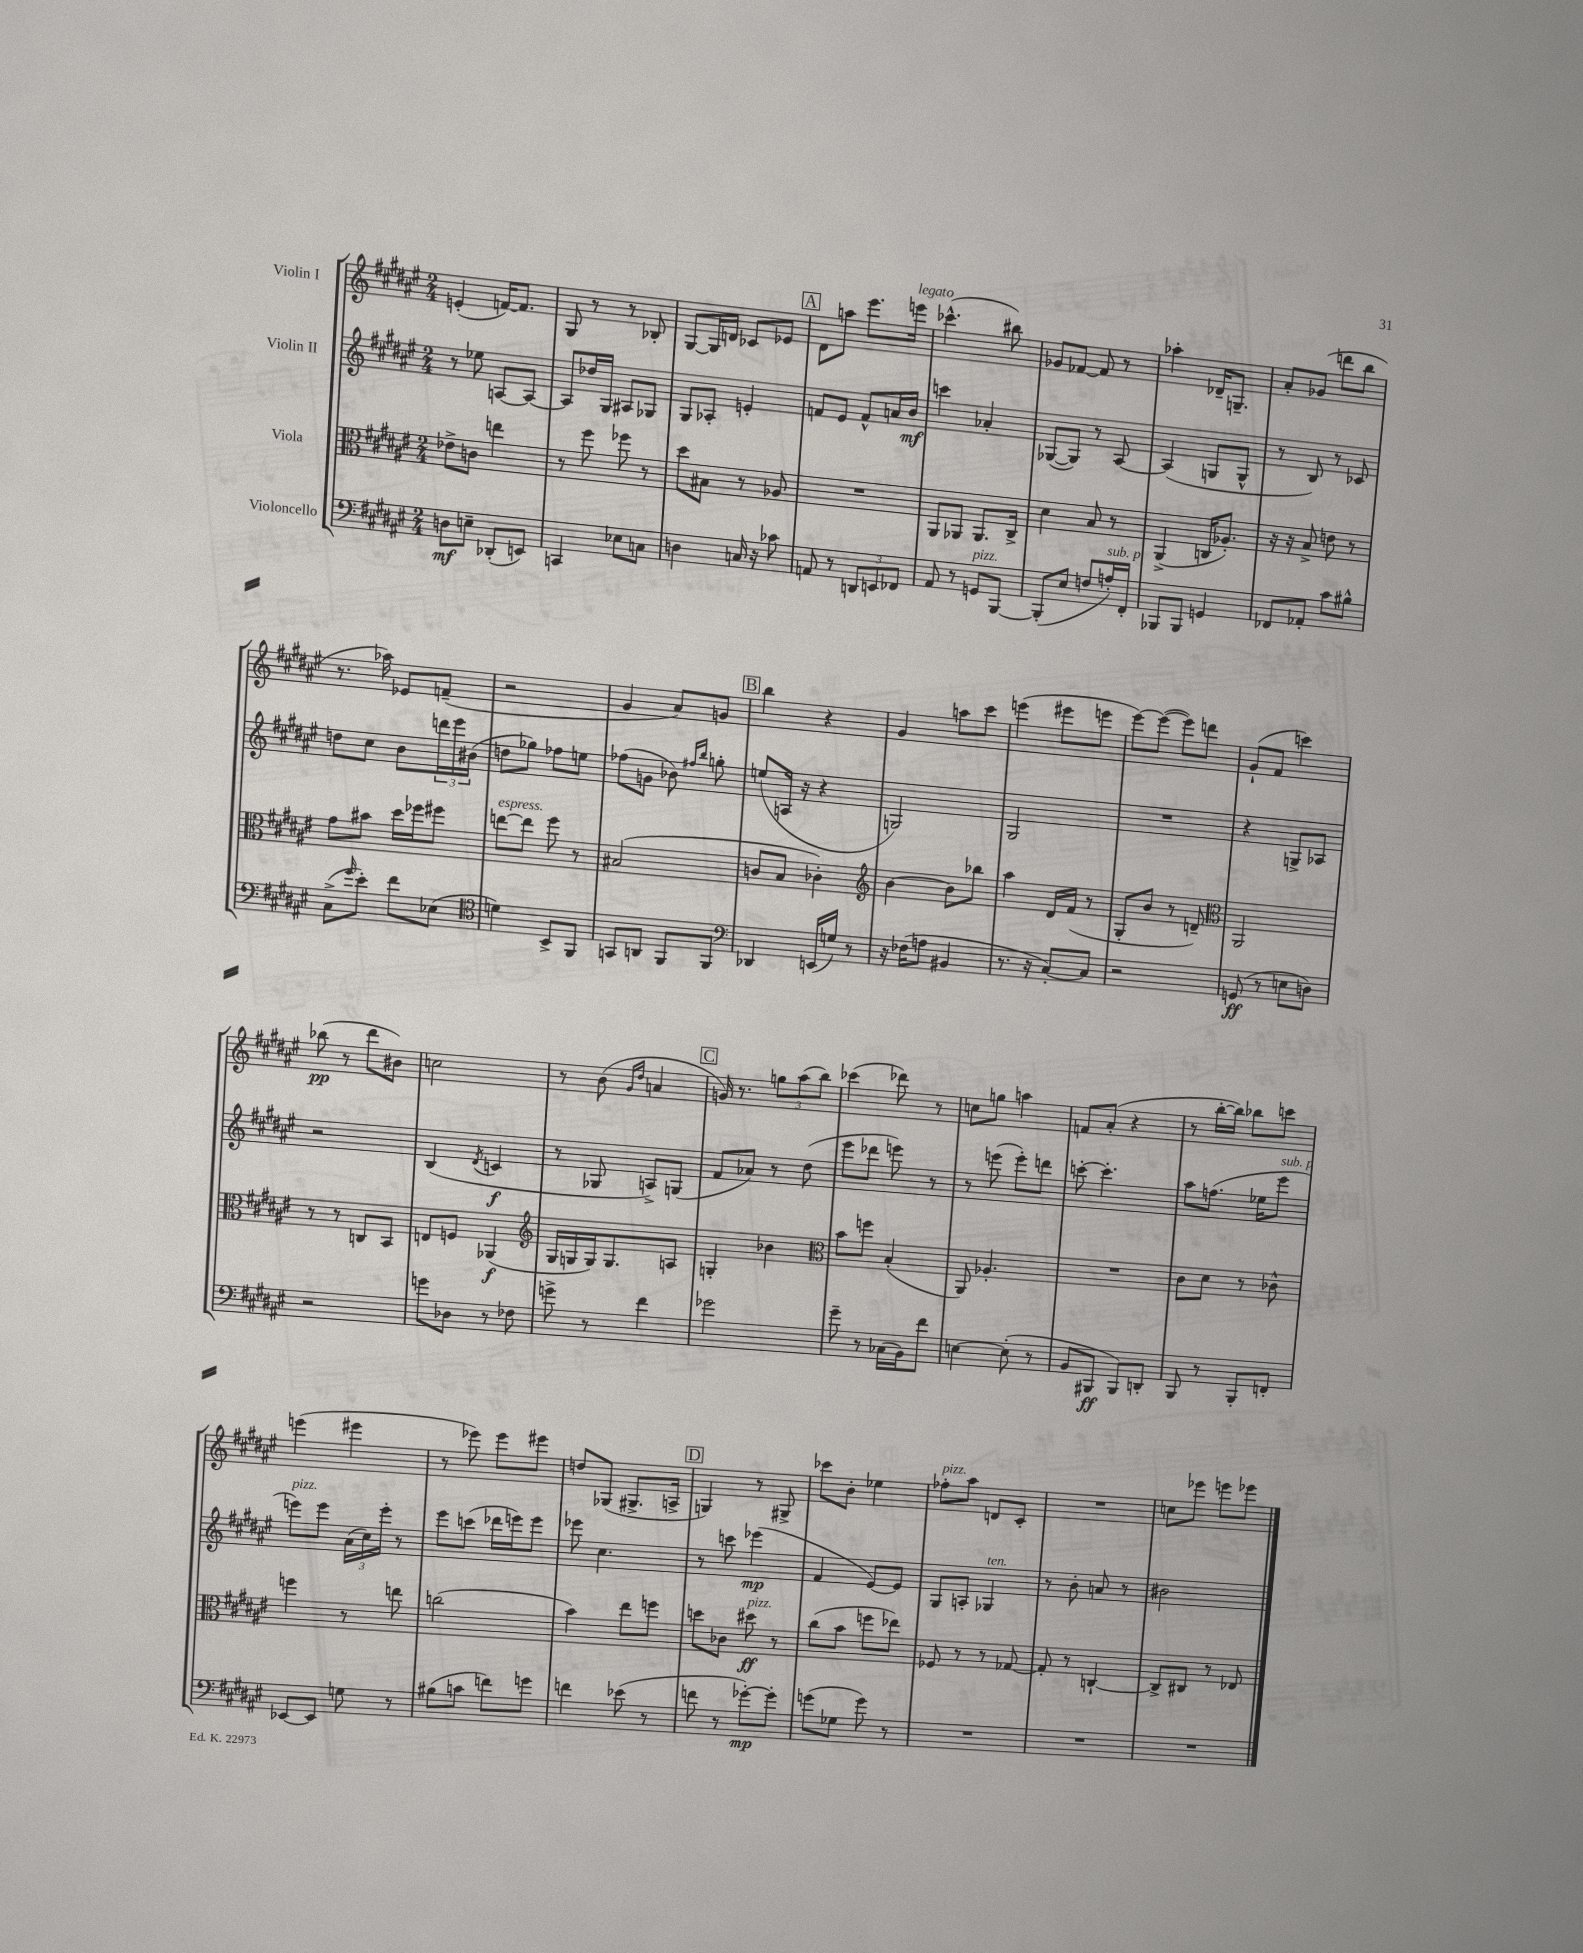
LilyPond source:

<<
\new StaffGroup <<
\new Staff = "s0" \with { instrumentName = "Violin I" } {
    \clef treble \key fis \major \numericTimeSignature \time 2/4
    e'4-.( f'16~) f'8. |
    gis8 r8 r8 bes8-. |
    gis8~ gis16 d'16 ces'8 ees'8 |
    \mark \markup { \box "A" } dis'8 a''8 eis'''8. e'''16^\markup { \italic "legato" } |
    ces'''4.-^( bis''8) |
    ges'8 fes'8~ fes'8 r8 |
    aes''4-. des'16-- g8.-- |
    ais'8-. ges'8( d'''8 b''8 |
    r8. aes''16) ees'8 f'8--( |
    r2 |
    gis'4 ais'8) g'8 |
    \mark \markup { \box "B" } b''4 r4 |
    gis'4 a''8 cis'''8 |
    e'''4( eis'''8 e'''8 |
    eis'''8~) eis'''8~( eis'''8) d'''8 |
    gis'8-!( fis'8 c'''4) |
    bes''8\pp( r8 dis'''8 bis'8) |
    c''2 |
    r8 b'8( \grace { gis'16 dis''16 } a'4 |
    \mark \markup { \box "C" } g'16) r8. \tuplet 3/2 { g''8 ais''8( b''8) } |
    ces'''4( des'''8) r8 |
    c''8 g''8 a''4 |
    f'8 ais'8-.( r4 |
    r8 b''16~-. b''16) bes''8 c'''8 |
    e'''4( eis'''4 |
    r8 ees'''8) ees'''8 eis'''8 |
    d''8 ges8( gis8.-> a16-> |
    \mark \markup { \box "D" } g4) r8 gis8-> |
    ces'''8 b'8-. ees''4 |
    fes''8-.^\markup { \italic "pizz." } ais''8 d'8 cis'8-. |
    R2 |
    c''8 ees'''8 e'''8 ees'''8 \bar "|." |
}
\new Staff = "s1" \with { instrumentName = "Violin II" } {
    \clef treble \key fis \major \numericTimeSignature \time 2/4
    r8 ees''8 a8~ a8~ |
    a8 des''16 gis16 ais8 ges8 |
    gis8 aes8-. e'4-. |
    \mark \markup { \box "A" } f'8 eis'8 f'8-^ a'16 b'16\mf |
    c'''4 aes'4-. |
    ges8~( ges8) r8 ais8~ |
    ais4( g8 g8-^ |
    r8 b8) r8 ces'8 |
    d''8 cis''8 b'8 \tuplet 3/2 { d'''16 eis'''16 bis'16( } |
    d''8 ges''8) fes''8 e''8 |
    fes''8( g'8 bes'8) \grace { fis''16 b''16 } g''8-. |
    \mark \markup { \box "B" } e''8( a16 r16 r4 |
    g2) |
    gis2 |
    R2 |
    r4 g8-> aes8 |
    r2 |
    b4( \acciaccatura { dis'8 } c'4\f |
    r8 ges8 a8->) g8( |
    \mark \markup { \box "C" } fis'8 aes'8) r8 dis''8( |
    eis'''8 des'''8 e'''8) r8 |
    r8 e'''8( e'''8-.) d'''8 |
    c'''8~-. c'''4.-. |
    ais''8 f''8.( ees''16 eis'''8^\markup { \italic "sub. p" } |
    e'''8^\markup { \italic "pizz." }) e'''8 \tuplet 3/2 { ais'16( cis''16) e'''16-. } r8 |
    eis'''8 c'''8( des'''16 e'''16) e'''8 |
    ees'''8 cis''4. |
    \mark \markup { \box "D" } r8 c'''8 ees'''4\mp( |
    fis'4 eis'8~) eis'8 |
    gis8 a8-. ges4^\markup { \italic "ten." } |
    r8 b'8-. a'8 r8 |
    bis'2 \bar "|." |
}
\new Staff = "s2" \with { instrumentName = "Viola" } {
    \clef alto \key fis \major \numericTimeSignature \time 2/4
    ees'8-> c'8 e''4 |
    r8 fis''8 fes''8 r8 |
    dis''8 bis8 r8 aes8 |
    \mark \markup { \box "A" } R2 |
    ais,8 aes,8 aes,8. cis16-> |
    dis'4 b8 r8 |
    ais,4->( c16 aes8.-.) |
    r16 r16 b8-> e'8 r8 |
    gis'8 bis'8 dis''16 fes''16 fis''8 |
    e''8~^\markup { \italic "espress." } e''8 fis''8 r8 |
    bis2( |
    \mark \markup { \box "B" } c'8 b8 ces'4-.) |
    \clef treble b'4~ b'8 bes''8 |
    ais''4 dis'16 fis'16( r8 |
    gis8-. b'8 r8 d'8--) |
    \clef alto ais,2 |
    r8 r8 c8 b,8 |
    e8 f8 aes,4\f( |
    \clef treble gis16 g16 g16) g8. a8 |
    \mark \markup { \box "C" } g4-. bes'4 |
    \clef alto b'8 f''8 b4-.( |
    ais,8) aes4.-. |
    R2 |
    cis'8 dis'8 r8 ces'8-^ |
    f''4 r8 e''8 |
    c''2( |
    b'4) eis''8 f''8 |
    \mark \markup { \box "D" } d''8 ces'8 dis''8\ff^\markup { \italic "pizz." } r8 |
    cis''8( b'8 f''8 ees''8) |
    fes8 r8 r8 ges8~ |
    ges8-. r8 c4~-! |
    c8-> cis8 r8 ees8 \bar "|." |
}
\new Staff = "s3" \with { instrumentName = "Violoncello" } {
    \clef bass \key fis \major \numericTimeSignature \time 2/4
    d8\mf e8-- des,8-.( e,8) |
    c,4 ees8 c8 |
    d4 c16 r16 ces'8 |
    \mark \markup { \box "A" } a,8 r8 \tuplet 3/2 { d,8 e,8 fes,8 } |
    ais,8 r8 g,8^\markup { \italic "pizz." } b,,8~ |
    b,,8-.( eis8 f8 a16-.^\markup { \italic "sub. p" }) fis,16-. |
    bes,,8 bes,,8 g,4 |
    fes,8 aes,8-. cis'8 bis8-^ |
    cis8->( \grace { gis'16 } eis'8-.) fis'8 ees8( |
    \clef tenor d'4) b,8-> fis,8 |
    g,8 a,8 fis,8 fis,8 |
    \mark \markup { \box "B" } \clef bass des,4 e,16( g16) r8 |
    r16 fes16( a8 bis,4 |
    r8. r16 cis8~-.) cis8 |
    r2 |
    g,8\ff( r8 e8 d8) |
    r2 |
    g'8 des8 r8 fes8 |
    g'8-> r8 fis'4 |
    \mark \markup { \box "C" } ges'2 |
    gis'8-- r8 ces16( b,16) fis'8 |
    e4~ e8-.( r8 |
    b,8 bis,,8\ff bis,,8) d,8-. |
    b,,8 r8 b,,8-. f,8-. |
    ees,8~ ees,8 g8 r8 |
    bis8( c'8 f'8) g'8 |
    f'4 ees'8( r8 |
    \mark \markup { \box "D" } f'8 r8 ges'8~-.\mp) ges'8-. |
    g'8( ges8 g'8) r8 |
    R2 |
    R2 |
    R2 \bar "|." |
}
>>
>>
\layout { \context { \Score \remove "Bar_number_engraver" } }
